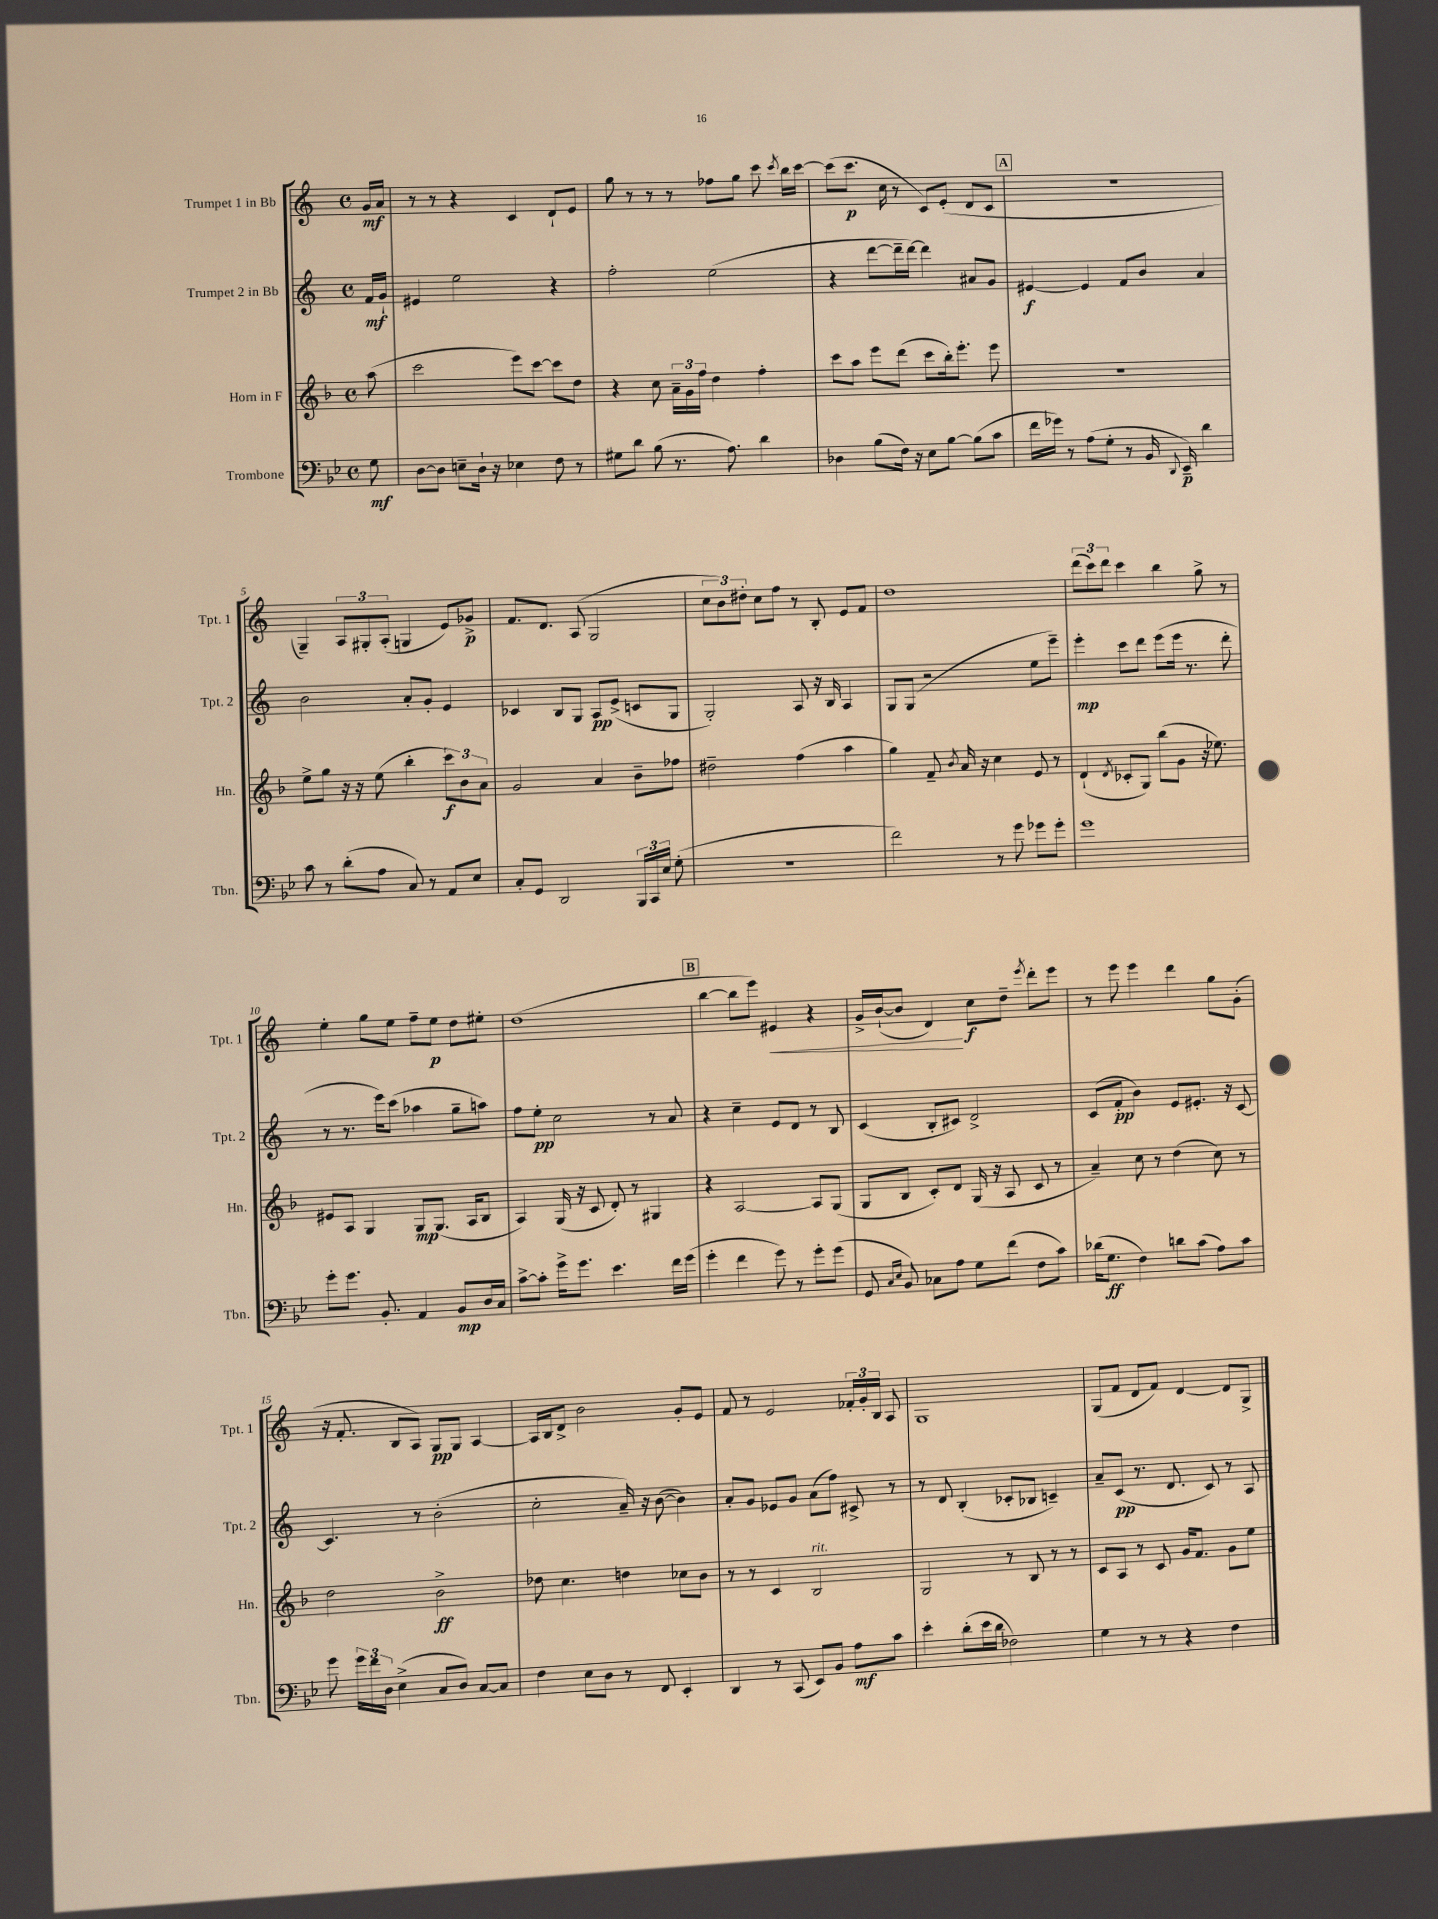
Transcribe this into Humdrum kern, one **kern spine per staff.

**kern	**kern	**kern	**kern
*staff4	*staff3	*staff2	*staff1
*clefF4	*clefG2	*clefG2	*clefG2
*k[b-e-]	*k[b-]	*k[]	*k[]
*M4/4	*M4/4	*M4/4	*M4/4
*met(c)	*met(c)	*met(c)	*met(c)
8G	(8aa	16f	16g
.	.	16g`	16a
=	=	=	=
[8D	2ccc	4e#	8r
8D]	.	.	8r
8E~	.	2ee	4r
16D`	.	.	.
16r	.	.	.
4E-	8eee)	.	4c
.	[8ccc	.	.
8F	8ccc]	4r	8d`
8r	8dd	.	8e
=	=	=	=
8G#	4r	2ff'	8gg
8d	.	.	8r
(8B-	8cc	.	8r
8.r	24a~	.	8r
.	24g	.	.
.	24ff	.	.
.	4dd	(2ee	8ff-
8.A)	.	.	.
.	.	.	8gg
4d	4ff'	.	8ccc
.	.	.	8qccc
.	.	.	16bb
.	.	.	[16ccc
=	=	=	=
4D-	8ccc	4r	(8ccc]
.	8aa	.	8.ccc
(8B-	8eee	[8ddd	.
.	.	.	16cc
16F)	(8ddd	16ddd~]	8r
16r	.	[16ddd)	.
8E-	8ccc	4ddd]	8c)
[8B-	16bb-')	.	(8e'
.	8.eee'	.	.
(8B-]	.	8a#	8d
8c	8eee	8g	8c
=	=	=	=
16f	1r	[4e#	1r
16g-)	.	.	.
8r	.	.	.
(8A	.	4e#]	.
8G'	.	.	.
8r	.	8f	.
16BB-	.	8b	.
8qqDD	.	.	.
16EE-~)	.	.	.
4d	.	4a	.
=	=	=	=
8c	8ee^	2b	4G~)
8r	8gg	.	.
(8d'	16r	.	12A
.	16r	.	.
.	.	.	12G#'
8A	(8ee	.	.
.	.	.	(12A'
8C)	4bb-'	8a'	4G
8r	.	8g'	.
8AA	12ccc)	4e	8e)
.	12b-	.	.
8E-	.	.	8g-^
.	12a	.	.
=	=	=	=
8C'	2g	4c-	8.f
8GG	.	.	.
.	.	.	8.d
2DD	.	8B	.
.	.	8G	(8A
.	4a	8A	2G
.	.	(8e^	.
24BBB-	8b-~	8c	.
24CC	.	.	.
24E-	.	.	.
(8G'	8ff-	8G	.
=	=	=	=
1r	2dd#~	2G')	12cc
.	.	.	12b)
.	.	.	12dd#'
.	.	.	8cc
.	.	.	8ff
.	(4ff	8A	8r
.	.	16r	8B'
.	.	16B	.
.	4aa	4A	8e
.	.	.	8f
=	=	=	=
2f)	4gg)	8G	1dd
.	.	(8G	.
.	8f~	2r	.
.	8qb-	.	.
.	16a	.	.
.	16r	.	.
8r	4cc	.	.
8g	.	.	.
8g-	8e	8ee	.
8g-'	8r	8eee~)	.
=	=	=	=
1g	(4d`	4eee'	(12ddd
.	.	.	12ccc)
.	.	.	12ddd
.	8qd	.	.
.	8c-'	8ccc	4ccc
.	8G)	8ddd	.
.	(8bb-	(8eee	4bb
.	8g	16eee	.
.	.	8.r	.
.	16r	.	8gg^
.	8.ee-)	.	.
.	.	8ddd'	8r
=	=	=	=
8g'	8e#	8r	4ee'
8.g	8A	8.r	.
.	4G	.	8gg
8.BB-'	.	16eee)	.
.	.	(8ccc	8ee
4AA	8G	4aa-	8ff~
.	(8.G	.	8ee
8BB-	.	8gg~	8dd
.	16A	.	.
16D	8B-	8aa)	8ee#'
16C	.	.	.
=	=	=	=
[8c^	4A)	8ff	(1dd
8c']	.	8ee'	.
16g^	(16G	2cc	.
8.g	16r	.	.
.	8c	.	.
4.e-	8d')	.	.
.	8r	.	.
.	4G#	8r	.
16f	.	8a	.
(16g	.	.	.
=	=	=	=
4g'	4r	4r	[4bb
4f	[2A	4cc~	8bb]
.	.	.	8eee)
8g)	.	8e	4e#
8r	.	8d	.
8g'	8A]	8r	4r
(8g	(8G	8B	.
=	=	=	=
8GG	8G	(4c	16g^
.	.	.	([16b`
16qqC	.	.	.
16qqE-	.	.	.
8BB-)	8B-	.	8b]
8C-	8c')	8B'	4d)
8A	8d	8c#)	.
8G	(16G	2d^	8cc
.	16r	.	.
(8f	8A	.	8dd~
.	.	.	8qeee
8F	8c	.	8ddd'
8c)	8r	.	8eee
=	=	=	=
(16d-	4a~)	(8c	8r
8.G	.	.	.
.	.	8f'	8eee
4F)	8cc	4b)	4eee
.	8r	.	.
8d	(4dd	8e	4ddd
(8c	.	8.e#'	.
8A)	8cc)	.	8gg
.	.	16r	.
8c	8r	[8c	(8g'
=	=	=	=
8g	2dd	4.c]	16r
.	.	.	8.f'
24g	.	.	.
24f	.	.	.
24D	.	.	.
(4E-^	.	.	8B
.	.	8r	8A)
8C	2b-^	(2b'	8G
8D)	.	.	8G
[8C	.	.	[4A
8C]	.	.	.
=	=	=	=
4F	8dd-	2cc'	16A]
.	.	.	16B
.	4.cc	.	8d^
8E-	.	.	2b
8D	.	.	.
8r	4dd	16a~)	.
.	.	16r	.
8FF	.	([8b	.
4EE-'	8cc-	4b])	8g'
.	8b-	.	8e
=	=	=	=
4DD	8r	8a'	8f
.	8r	8g	8r
8r	4c	8e-	2e
(8CC	.	8g	.
8EE-)	2B-	(8a	.
8BB-	.	8ff)	.
8A	.	8c#^	24f-'
.	.	.	24g'
.	.	.	24B
8c	.	8r	8A
=	=	=	=
4e-'	2G	8r	1G
.	.	8d	.
(8d'	.	(4B'	.
16e-	.	.	.
16d	.	.	.
2F-)	8r	8c-'	.
.	8B-	8B-	.
.	8r	4c~)	.
.	8r	.	.
=	=	=	=
4G	8c	8a~	(8G
.	8A	(8c	8f
8r	8r	8.r	8d
8r	8c	.	8f)
.	.	8.d	.
4r	16g	.	[4d
.	8.f	.	.
.	.	8c)	.
4F	8g	8r	8d]
.	8ee	8A	8G^
==	==	==	==
*-	*-	*-	*-
